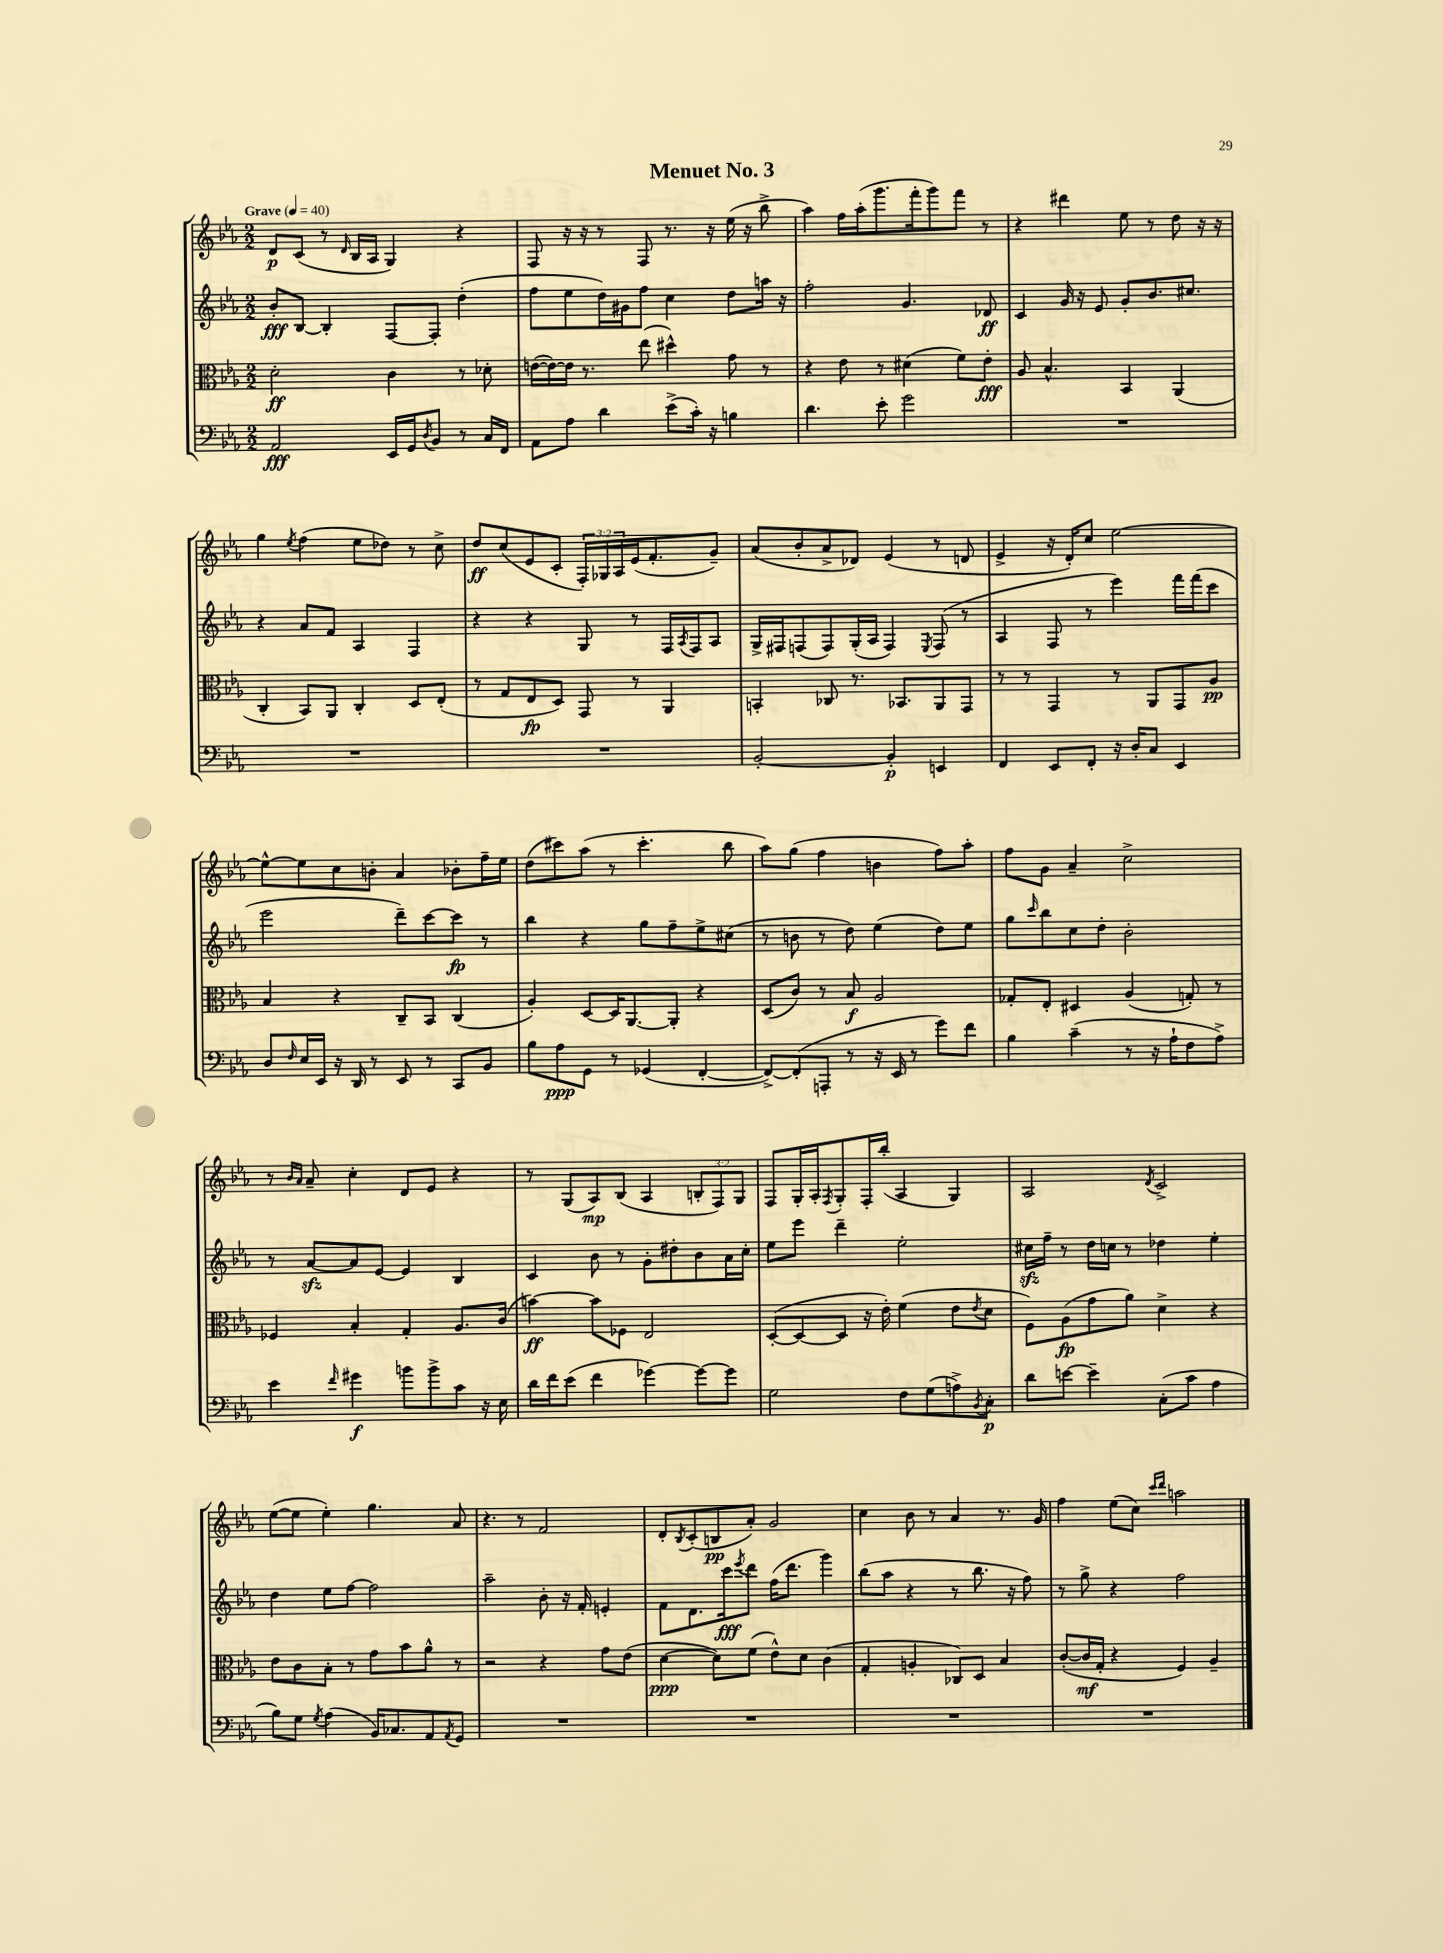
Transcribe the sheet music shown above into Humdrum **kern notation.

**kern	**dynam	**kern	**dynam	**kern	**dynam	**kern	**dynam
*part4	*part4	*part3	*part3	*part2	*part2	*part1	*part1
*staff4	*staff4	*staff3	*staff3	*staff2	*staff2	*staff1	*staff1
*clefF4	*	*clefC3	*	*clefG2	*	*clefG2	*
*k[b-e-a-]	*	*k[b-e-a-]	*	*k[b-e-a-]	*	*k[b-e-a-]	*
*M2/2	*	*M2/2	*	*M2/2	*	*M2/2	*
*MM40	*	*MM40	*	*MM40	*	*MM40	*
=1	=1	=1	=1	=1	=1	=1	=1
!	!	!	!	!	!	!LO:TX:a:B:t=Grave	!
2AA-/	fff	2d'\	ff	8b-'/L	fff	8d/L	p
.	.	.	.	[8B-/J	.	(8c/J	.
.	.	.	.	4B-'/]	.	8r	.
.	.	.	.	.	.	16qqd/	.
.	.	.	.	.	.	16B-/LL	.
.	.	.	.	.	.	16A-/JJ	.
16EE-/LL	.	4c\	.	[8F/L	.	4G/)	.
16GG/J	.	.	.	.	.	.	.
8qD/	.	.	.	.	.	.	.
8BB-/J	.	.	.	8F'/J]	.	.	.
8r	.	8r	.	(4dd'\	.	4r	.
16C/LL	.	8d-X'\	.	.	.	.	.
16FF/JJ	.	.	.	.	.	.	.
=2	=2	=2	=2	=2	=2	=2	=2
8AA-\L	.	([16en\LL	.	8ff\L	.	8F/	.
.	.	16e\_)	.	.	.	.	.
8A-\J	.	16e\JJ]	.	8ee-\	.	16r	.
.	.	8.r	.	.	.	16r	.
4d\	.	.	.	16dd\L)	.	8r	.
.	.	.	.	16g#X\J	.	.	.
.	.	(8ee-\	.	8ff\J	.	8F/	.
(8e-^\L	.	4dd#X^^\)	.	4cc\	.	8.r	.
16c'\Jk)	.	.	.	.	.	.	.
16r	.	.	.	.	.	16r	.
4Bn\	.	8g\	.	8dd\L	.	(16ee-\	.
.	.	.	.	.	.	16r	.
.	.	8r	.	16aan\Jk	.	8bb-^\	.
.	.	.	.	16r	.	.	.
=3	=3	=3	=3	=3	=3	=3	=3
4.d\	.	4r	.	2ff'\	.	4aa-\)	.
.	.	8e-\	.	.	.	16ff\LL	.
.	.	.	.	.	.	(16aa-'\J	.
8e-'\	.	8r	.	.	.	8.ggg\	.
2g\	.	(4d#X\	.	4.g/	.	.	.
.	.	.	.	.	.	16fff'\k	.
.	.	.	.	.	.	8ggg\)	.
.	.	8f\L)	.	.	.	8fff\J	.
.	.	8e-'\J	fff	8d-X/	ff	8r	.
=4	=4	=4	=4	=4	=4	=4	=4
1r	.	8A-/	.	4c/	.	4r	.
.	.	4.B-^^/	.	.	.	.	.
.	.	.	.	16g/	.	4ddd#X\	.
.	.	.	.	16r	.	.	.
.	.	.	.	8e-/	.	.	.
.	.	4BB-/	.	8g'/L	.	8ee-\	.
.	.	.	.	8.b-/	.	8r	.
.	.	(4AA-/	.	.	.	8dd\	.
.	.	.	.	8.cc#X/J	.	.	.
.	.	.	.	.	.	16r	.
.	.	.	.	.	.	16r	.
!!LO:LB:g=z
=5	=5	=5	=5	=5	=5	=5	=5
1r	.	4C'/	.	4r	.	4gg\	.
.	.	.	.	.	.	8qee-/	.
.	.	8BB-/L)	.	8a-/L	.	(4ff\	.
.	.	8AA-/J	.	8f/J	.	.	.
.	.	4C'/	.	4A-/	.	8ee-\L	.
.	.	.	.	.	.	8dd-X\J)	.
.	.	8D/L	.	4F/	.	8r	.
.	.	(8E-'/J	.	.	.	8cc^\	.
=6	=6	=6	=6	=6	=6	=6	=6
1r	.	8r	.	4r	.	8dd/L	ff
.	.	8G/L	.	.	.	(8cc/	.
.	.	8E-/	fp	4r	.	8e-/	.
.	.	8D/J)	.	.	.	8c'/J	.
.	.	8GG/	.	8G/	.	24F'/LL)	.
.	.	.	.	.	.	24G-X/	.
.	.	.	.	.	.	24A-/	.
.	.	8r	.	8r	.	(16e-/J	.
.	.	.	.	.	.	8.f'/	.
.	.	4AA-/	.	16F/LL	.	.	.
.	.	.	.	8qA-/	.	.	.
.	.	.	.	16F/J	.	.	.
.	.	.	.	8A-/J	.	8g~/J)	.
=7	=7	=7	=7	=7	=7	=7	=7
[2BB-'/	.	4BBn'/	.	16G^/LL	.	(8a-/L	.
.	.	.	.	16F#X/J	.	.	.
.	.	.	.	(8Fn/	.	8b-'/	.
.	.	8C-X/	.	8F/)	.	8a-^/	.
.	.	8.r	.	(16G'/L	.	8d-X/J)	.
.	.	.	.	16A-/JJ	.	.	.
4BB-'/]	p	.	.	4F/)	.	(4e-/	.
.	.	8.BB-X/L	.	.	.	.	.
.	.	.	.	8qE-/	.	.	.
4EEn/	.	8AA-/	.	(8F/	.	8r	.
.	.	8GG/J	.	8r	.	8dn/	.
=8	=8	=8	=8	=8	=8	=8	=8
4FF/	.	8r	.	4A-/	.	4e-^/	.
.	.	8r	.	.	.	.	.
8EE-/L	.	4GG/	.	8F/	.	16r	.
.	.	.	.	.	.	16d'/KL)	.
8FF'/J	.	.	.	8r	.	8cc/J	.
16r	.	8r	.	4eee-\)	.	[2ee-\	.
16D'/KL	.	.	.	.	.	.	.
8C/J	.	8AA-/L	.	.	.	.	.
4EE-/	.	8GG/	.	16fff\LL	.	.	.
.	.	.	.	(16fff\J	.	.	.
.	.	8A-/J	pp	8ccc\J	.	.	.
!!LO:LB:g=z
=9	=9	=9	=9	=9	=9	=9	=9
8D/L	.	4B-/	.	2eee-\	.	8ee-^^\L_	.
16qqF/	.	.	.	.	.	.	.
16E-/L	.	.	.	.	.	8ee-\]	.
16EE-/JJ	.	.	.	.	.	.	.
16r	.	4r	.	.	.	8cc\	.
16DD/	.	.	.	.	.	.	.
8r	.	.	.	.	.	8bn'\J	.
8EE-/	.	8C~/L	.	8ddd~\L)	.	4a-/	.
8r	.	8BB-/J	.	[8ccc\	.	.	.
8CC/L	.	(4C/	.	8ccc\J]	fp	8b-X'\L	.
8BB-/J	.	.	.	8r	.	16ff~\L	.
.	.	.	.	.	.	16ee-\JJ	.
=10	=10	=10	=10	=10	=10	=10	=10
8B-\L	.	4A-'/)	.	4bb-\	.	(8dd\L	.
8A-\	ppp	.	.	.	.	8ccc#X\)	.
8GG\J	.	[8D/L	.	4r	.	(8aa-\J	.
8r	.	16D/K]	.	.	.	8r	.
.	.	[8.AA-/	.	.	.	.	.
(4GG-X/	.	.	.	8gg\L	.	4.ccc#'\	.
.	.	8AA-'/J]	.	8ff~\	.	.	.
[4FF'/	.	4r	.	8ee-^\	.	.	.
.	.	.	.	(8cc#X\J	.	8bb-\	.
=11	=11	=11	=11	=11	=11	=11	=11
8FF^/L_)	.	(8D/L	.	8r	.	8aa-\L)	.
(8FF'/]	.	8c/J)	.	8bn\	.	(8gg\J	.
8AAAn'/J	.	8r	.	8r	.	4ff\	.
8r	.	8B-/	f	8dd\)	.	.	.
16r	.	2A-/	.	(4ee-\	.	4bn\	.
16EE-/	.	.	.	.	.	.	.
8r	.	.	.	.	.	.	.
8g\L)	.	.	.	8dd\L)	.	8ff\L)	.
8f\J	.	.	.	8ee-\J	.	8aa-'\J	.
=12	=12	=12	=12	=12	=12	=12	=12
4B-\	.	8G-X'/L	.	8gg\L	.	8ff\L	.
.	.	.	.	16qqccc/	.	.	.
.	.	8E-'/J	.	8bb-\	.	8g\J	.
(4c~\	.	4D#X/	.	8cc\	.	4a-~/	.
.	.	.	.	8dd'\J	.	.	.
8r	.	(4A-/	.	2b-'\	.	2cc^\	.
16r	.	.	.	.	.	.	.
16A-`\KL	.	.	.	.	.	.	.
8F\	.	8Gn'/)	.	.	.	.	.
8A-^\J)	.	8r	.	.	.	.	.
!!LO:LB:g=z
=13	=13	=13	=13	=13	=13	=13	=13
4e-\	.	4F-X/	.	8r	.	8r	.
.	.	.	.	.	.	16qqb-/LL	.
.	.	.	.	.	.	16qqa-/JJ	.
.	.	.	.	[8a-zz/L	.	8a-~/	.
16qqf/	.	.	.	.	.	.	.
4g#X\	f	4B-'/	.	8a-/]	.	4cc'\	.
.	.	.	.	[8e-/J	.	.	.
8bn\L	.	4G'/	.	4e-/]	.	8d/L	.
8b^\	.	.	.	.	.	8e-/J	.
8c\J	.	8.A-/L	.	4B-/	.	4r	.
16r	.	.	.	.	.	.	.
16E-\	.	(16c/Jk	.	.	.	.	.
=14	=14	=14	=14	=14	=14	=14	=14
16d\LL	.	[4bn\)	ff	4c/	.	8r	.
16f\J	.	.	.	.	.	.	.
(8e-\J	.	.	.	.	.	(8G/L	.
4f\	.	8b\L]	.	8b-\	.	8A-/)	mp
.	.	8F-X\J	.	8r	.	(8B-/J	.
[4g-X\)	.	2E-/	.	8g'\L	.	4A-/	.
.	.	.	.	8dd#X'\	.	.	.
8g-\L_	.	.	.	8b-\	.	12Bn'/L	.
.	.	.	.	.	.	12F/)	.
8g-\J]	.	.	.	16a-\L	.	.	.
.	.	.	.	.	.	12G/J	.
.	.	.	.	16cc'\JJ	.	.	.
=15	=15	=15	=15	=15	=15	=15	=15
2G\	.	([8D'/L	.	8ee-\L	.	8F/L	.
.	.	8D/_	.	8eee-\J	.	16G'/L	.
.	.	.	.	.	.	16A-'/J	.
.	.	.	.	.	.	8qF/	.
.	.	8D/J]	.	4ddd~\	.	8G'/	.
.	.	16r	.	.	.	16F'/L	.
.	.	16e-'\)	.	.	.	(16bb-'/JJ	.
8F\L	.	(4f\	.	2ee-'\	.	4A-/	.
(8G\	.	.	.	.	.	.	.
8An^\)	.	8e-\L	.	.	.	4G/)	.
8qBB-/	.	8qe-/	.	.	.	.	.
8C'\J	p	8d\J	.	.	.	.	.
=16	=16	=16	=16	=16	=16	=16	=16
8d\L	.	8F\L)	.	16cc#Xzz\LL	.	2A-/	.
.	.	.	.	16ff~\JJ	.	.	.
[8en\J	.	(8A-\	fp	8r	.	.	.
4e~\]	.	8g\	.	16dd\LL	.	.	.
.	.	.	.	16ccn\JJ	.	.	.
.	.	8a-\J)	.	8r	.	.	.
.	.	.	.	.	.	8qd/	.
(8C'\L	.	4d^\	.	4dd-X\	.	2c^/	.
8c\J	.	.	.	.	.	.	.
4A-\	.	4r	.	4ee-'\	.	.	.
!!LO:LB:g=z
=17	=17	=17	=17	=17	=17	=17	=17
8B-\L)	.	8e-\L	.	4dd\	.	([8ee-\L	.
8G\J	.	8c\	.	.	.	8ee-\J]	.
8qG/	.	.	.	.	.	.	.
(4A-\	.	8B-'\J	.	8ee-\L	.	4ee-'\)	.
.	.	8r	.	[8ff\J	.	.	.
16BB-/KL)	.	8g\L	.	2ff\]	.	4.gg\	.
8.C-X/	.	.	.	.	.	.	.
.	.	8b-\	.	.	.	.	.
8AA-/	.	8a-^^\J	.	.	.	.	.
8qAA-/	.	.	.	.	.	.	.
8GG/J	.	8r	.	.	.	8a-/	.
=18	=18	=18	=18	=18	=18	=18	=18
1r	.	2r	.	2aa-~\	.	4.r	.
.	.	.	.	.	.	8r	.
.	.	4r	.	8b-'\	.	2f/	.
.	.	.	.	16r	.	.	.
.	.	.	.	16f'/	.	.	.
.	.	8g\L	.	4en'/	.	.	.
.	.	(8e-\J	.	.	.	.	.
=19	=19	=19	=19	=19	=19	=19	=19
1r	.	[4d\	ppp	8f\L	.	8d'/L	.
.	.	.	.	.	.	8qB-/	.
.	.	.	.	8.d\	.	(8c'/	.
.	.	8d\L])	.	.	.	8Bn/	pp
.	.	.	.	16ccc\k	fff	.	.
.	.	.	.	8qeee-/	.	.	.
.	.	(8f\J	.	8ddd\J	.	8a-'/J)	.
.	.	8e-^^\L)	.	(16ff\KL	.	2g/	.
.	.	.	.	8.ddd\J	.	.	.
.	.	8d\J	.	.	.	.	.
.	.	(4c\	.	4ggg\)	.	.	.
=20	=20	=20	=20	=20	=20	=20	=20
1r	.	4G'/	.	(8bb-\L	.	4cc\	.
.	.	.	.	8aa-\J	.	.	.
.	.	4An'/	.	4r	.	8b-\	.
.	.	.	.	.	.	8r	.
.	.	8C-X/L)	.	8r	.	4a-/	.
.	.	8D/J	.	8.bb-\	.	.	.
.	.	4B-/	.	.	.	8.r	.
.	.	.	.	16r	.	.	.
.	.	.	.	8ff\)	.	.	.
.	.	.	.	.	.	16g/	.
=21	=21	=21	=21	=21	=21	=21	=21
1r	.	([8c'/L	.	8r	.	4ff\	.
.	.	16c/L]	mf	8gg^\	.	.	.
.	.	16G'/JJ	.	.	.	.	.
.	.	4r	.	4r	.	(8ee-\L	.
.	.	.	.	.	.	8cc\J)	.
.	.	.	.	.	.	16qqccc/LL	.
.	.	.	.	.	.	16qqddd/JJ	.
.	.	4F/)	.	2ff\	.	2aan\	.
.	.	4A-~/	.	.	.	.	.
==	==	==	==	==	==	==	==
*-	*-	*-	*-	*-	*-	*-	*-
